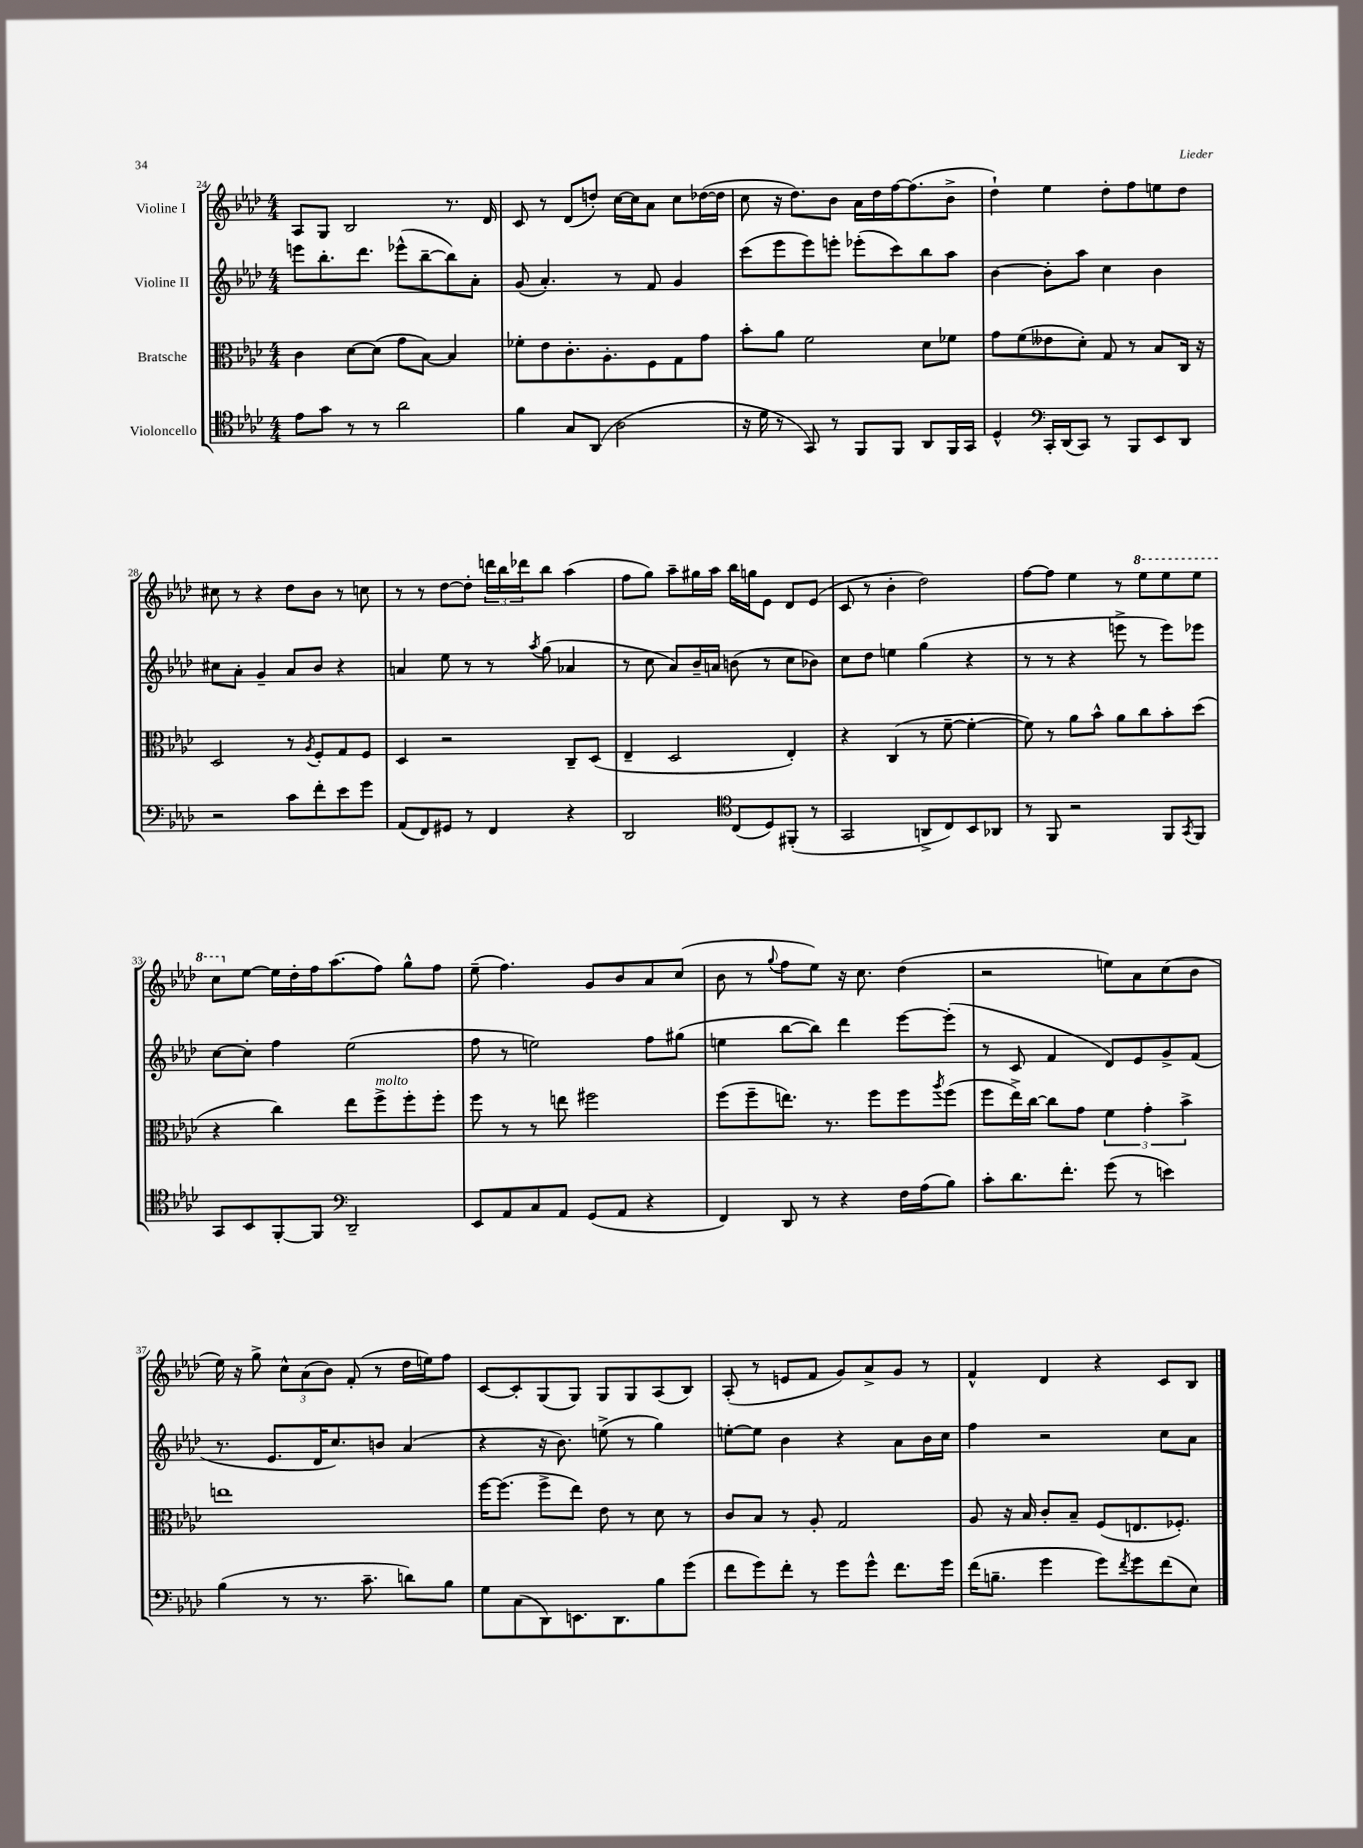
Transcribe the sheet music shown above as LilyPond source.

<<
\new StaffGroup <<
\new Staff = "s0" \with { instrumentName = "Violine I" } {
    \clef treble \key aes \major \numericTimeSignature \time 4/4
    aes8 g8 bes2 r8. des'16 |
    c'8 r8 des'8( d''8-.) c''16~ c''16 aes'8 c''8 des''16~( des''16 |
    c''8 r16 des''8.) bes'8 aes'16 des''16 f''16~ f''8.( bes'8-> |
    des''4-!) ees''4 des''8-. f''8 e''8 des''8 |
    cis''8 r8 r4 des''8 bes'8 r8 c''8 |
    r8 r8 des''8~ des''8-. \tuplet 3/2 { d'''16 bes''16 des'''16 } bes''8 aes''4( |
    f''8 g''8) aes''8-- gis''16 aes''16 bes''16 g''16 ees'8 des'8 ees'8( |
    c'8 r8 bes'4-. des''2) |
    f''8~ f''8 ees''4 r8 \ottava #1 ees'''8 ees'''8 ees'''8 |
    c'''8 \ottava #0 ees''8~ ees''16 des''16-. f''16 aes''8.( f''8) g''8-^ f''8 |
    ees''8--( f''4.) g'8 bes'8 aes'8 c''8( |
    bes'8 r8 \appoggiatura { g''8 } f''8 ees''8) r16 c''8. des''4( |
    r2 e''8) aes'8 c''8( bes'8 |
    ees''16) r16 g''8-> \tuplet 3/2 { c''8-^ aes'8( bes'8) } f'8-.( r8 des''16 e''16) f''8 |
    c'8~ c'8-. g8( g8) g8 g8 aes8( bes8) |
    aes8-.( r8 e'8 f'8 g'8) aes'8-> g'8 r8 |
    f'4-^ des'4 r4 c'8 bes8 \bar "|." |
}
\new Staff = "s1" \with { instrumentName = "Violine II" } {
    \clef treble \key aes \major \numericTimeSignature \time 4/4
    e'''8 bes''8.-. des'''8. ees'''8-^( bes''8~-- bes''8) aes'8-. |
    g'8( aes'4.-.) r8 f'8 g'4 |
    c'''8( ees'''8 ees'''8) e'''8-. ees'''8-.( c'''8) bes''8 aes''8 |
    bes'4~ bes'8-. aes''8 c''4 bes'4 |
    cis''8 aes'8-. g'4-- aes'8 bes'8 r4 |
    a'4 ees''8 r8 r8 \acciaccatura { aes''8 } g''8( aes'4 |
    r8 c''8 aes'8) bes'16-- a'16 b'8( r8 c''8 bes'8) |
    c''8 des''8 e''4 g''4( r4 |
    r8 r8 r4 e'''8-> r8 e'''8) ees'''8 |
    c''8~ c''8-. f''4 ees''2( |
    f''8 r8 e''2) f''8 gis''8( |
    e''4 bes''8~ bes''8) des'''4 ees'''8~ ees'''8-.( |
    r8 c'8 f'4 des'8) ees'8 g'8-> f'8( |
    r8. ees'8. des'16 c''8.) b'8 aes'4( |
    r4 r16 bes'8.) e''8->( r8 g''4) |
    e''8~-. e''8 bes'4 r4 aes'8 bes'16 c''16 |
    f''4 r2 c''8 aes'8 \bar "|." |
}
\new Staff = "s2" \with { instrumentName = "Bratsche" } {
    \clef alto \key aes \major \numericTimeSignature \time 4/4
    c'4 des'8~ des'8( g'8 bes8~) bes4 |
    fes'8-. ees'8 c'8.-. aes8.-. f8 g8 g'8 |
    bes'8-. aes'8 f'2 des'8 fes'8 |
    g'8 f'8( eeses'8 des'8-.) g8 r8 bes8 c16 r16 |
    des2 r8 \acciaccatura { aes8 } f8-. g8 f8 |
    des4 r2 c8-- des8( |
    ees4-- des2 ees4-.) |
    r4 c4( r8 f'8~-- f'4~-. |
    f'8) r8 aes'8 bes'8-^ aes'8 c''8 bes'8-. des''8( |
    r4 c''4) ees''8 f''8->^\markup { \italic "molto" } f''8-. f''8-. |
    f''8 r8 r8 e''8 fis''2 |
    f''8( f''8-- e''8.) r8. f''8 f''8 \acciaccatura { aes''8 } f''8( |
    f''8 ees''16->) c''16~ c''8 g'8 \tuplet 3/2 { f'4 g'4-. bes'4-> } |
    e''1 |
    f''16~ f''8.( f''8-> ees''8) ees'8 r8 des'8 r8 |
    c'8 bes8 r8 aes8-. g2 |
    aes8 r16 bes16 c'8-. bes8-- f8( e8. fes8.-.) \bar "|." |
}
\new Staff = "s3" \with { instrumentName = "Violoncello" } {
    \clef tenor \key aes \major \numericTimeSignature \time 4/4
    ees'8 g'8 r8 r8 aes'2 |
    f'4 g8 aes,8( aes2 |
    r16 des'16 r8 g,8) r8 f,8 f,8 aes,8 f,16 g,16 |
    des4-^ \clef bass c,16-. des,16( c,8) r8 bes,,8 ees,8 des,8 |
    r2 c'8 f'8-. ees'8 g'8 |
    aes,8( f,8) gis,8 r8 f,4 r4 |
    des,2 \clef tenor c8( des8) fis,8-.( r8 |
    g,2 a,8-> c8) bes,8 aes,8 |
    r8 f,8 r2 f,8 \acciaccatura { g,8 } f,8 |
    g,8 bes,8 f,8~-. f,8 \clef bass des,2-- |
    ees,8 aes,8 c8 aes,8 g,8( aes,8 r4 |
    f,4) des,8 r8 r4 f16 aes16( bes8) |
    c'8-. des'8. f'8.-. g'8( r8 e'4) |
    bes4( r8 r8. c'8.-- d'8) bes8 |
    g8 c8( des,8) e,8. des,8. bes8 g'8( |
    f'8 g'8) f'8-. r8 g'8 g'8-^ f'8. g'16 |
    f'16( b8.-- g'4 g'8) \acciaccatura { f'8 } g'8 f'8( ees8) \bar "|." |
}
>>
>>
\layout { \context { \Score currentBarNumber = #24 } }
